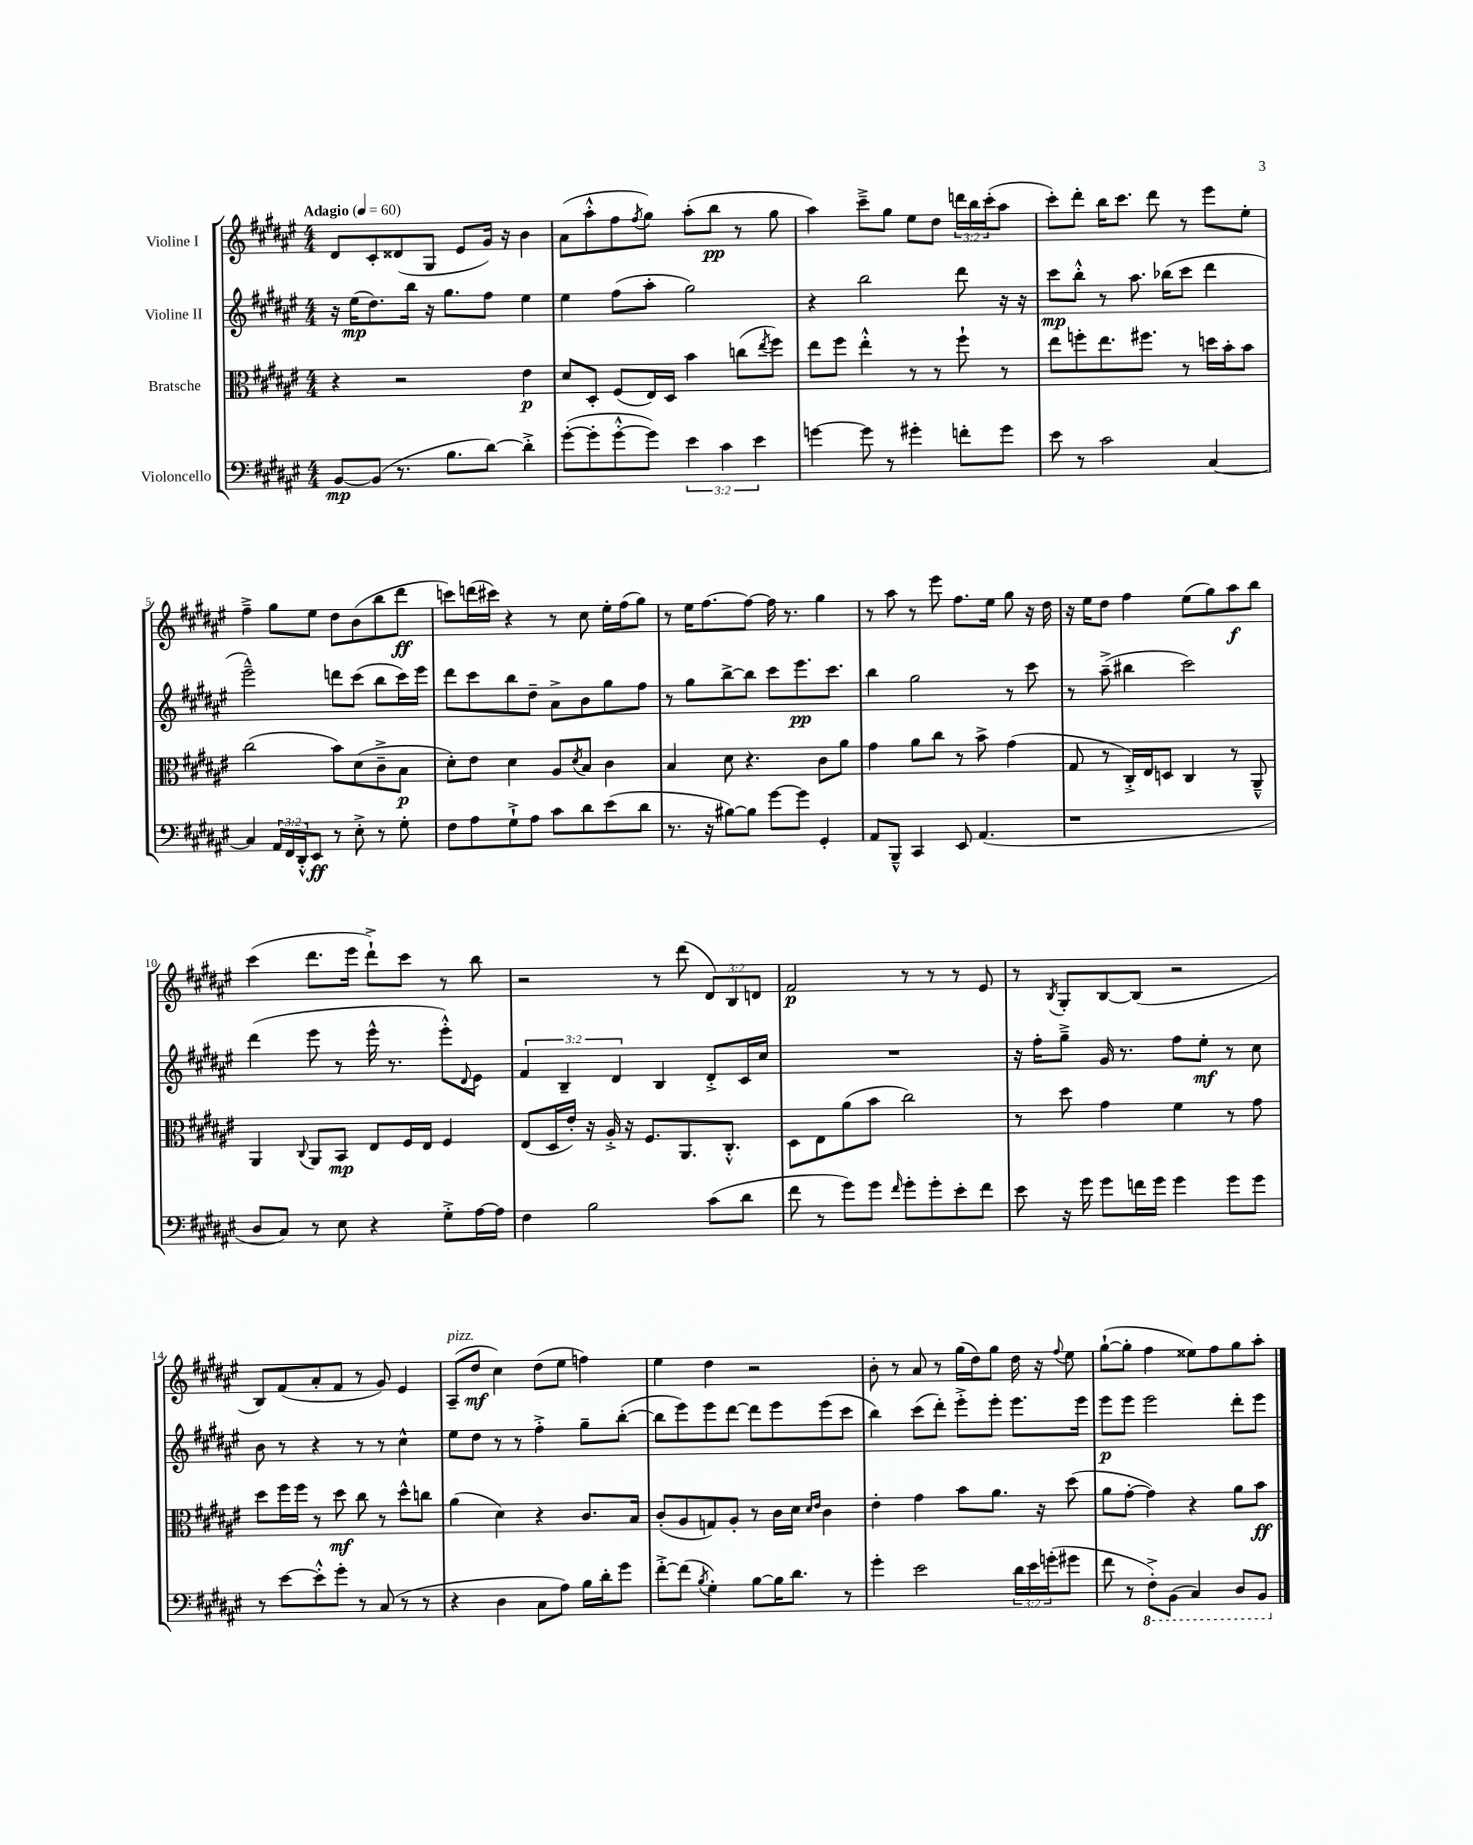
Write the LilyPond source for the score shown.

<<
\new StaffGroup <<
\new Staff = "s0" \with { instrumentName = "Violine I" } {
    \clef treble \key fis \major \numericTimeSignature \time 4/4 \override Staff.TupletNumber.text = #tuplet-number::calc-fraction-text \tempo "Adagio" 4 = 60
    dis'8 cis'8-. disis'8( gis8 eis'8 gis'16) r16 b'4 |
    ais'8( ais''8-.-^ fis''8 \acciaccatura { fis''8 } gis''8) ais''8-.( b''8\pp r8 gis''8 |
    ais''4) cis'''8---> gis''8 eis''8 dis''8 \tuplet 3/2 { d'''16 b''16 cis'''16-.( } ais''8 |
    cis'''8-.) dis'''8-. b''16 cis'''8. dis'''8 r8 eis'''8 eis''8-. |
    fis''4---> gis''8 eis''8 dis''8 b'8( b''8 dis'''8\ff |
    c'''8) d'''16( cis'''16) r4 r8 cis''8 eis''16-. fis''16( gis''8) |
    r8 eis''16 fis''8.~ fis''8~ fis''16 r8. gis''4 |
    r8 ais''8 r8 eis'''8 fis''8. eis''16 gis''8 r16 dis''16 |
    r16 eis''16 dis''8 fis''4 eis''8( gis''8) ais''8\f b''8 |
    cis'''4( dis'''8. eis'''16 dis'''8-!->) cis'''8 r8 b''8 |
    r2 r8 dis'''8( \tuplet 3/2 { dis'8) b8 d'8 } |
    fis'2\p r8 r8 r8 eis'8 |
    r8 \acciaccatura { b8 } gis8-. b8~ b8( r2 |
    b8) fis'8( ais'8-. fis'8 r8 gis'8) eis'4 |
    ais8--^\markup { \italic "pizz." }( dis''8\mf cis''4) dis''8( eis''8 f''4) |
    eis''4 dis''4 r2 |
    b'8-. r8 ais'8 r8 gis''16( dis''16) gis''8 dis''16 r16 \appoggiatura { fis''8 } eis''8 |
    gis''8~-!( gis''8-. fis''4 eisis''8) fis''8 gis''8 ais''8-. \bar "|." |
}
\new Staff = "s1" \with { instrumentName = "Violine II" } {
    \clef treble \key fis \major \numericTimeSignature \time 4/4 \override Staff.TupletNumber.text = #tuplet-number::calc-fraction-text
    r16 eis''16\mp( dis''8.) b''16 r16 gis''8. fis''8 eis''4 |
    eis''4 fis''8( ais''8-. gis''2) |
    r4 b''2 dis'''8 r16 r16 |
    cis'''8\mp b''8-.-^ r8 ais''8. bes''16( cis'''8 dis'''4 |
    eis'''2---^) d'''8 cis'''8( b''8 cis'''16) eis'''16 |
    dis'''8 cis'''8 b''8 dis''8-- ais'8-> b'8 gis''8 fis''8 |
    r8 gis''8 b''8~-> b''8 cis'''8 eis'''8.\pp cis'''8. |
    b''4 gis''2 r8 cis'''8 |
    r8 ais''8--->( bis''4 cis'''2) |
    dis'''4( eis'''8 r8 eis'''16-^ r8. eis'''8-.-^) \appoggiatura { dis'8 } eis'8 |
    \tuplet 3/2 { fis'4 b4-- dis'4 } b4 dis'8-.-> cis'16 cis''16 |
    R1 |
    r16 fis''16-. gis''8---> gis'16 r8. fis''8 eis''8-.\mf r8 cis''8 |
    b'8 r8 r4 r8 r8 cis''4-^ |
    eis''8 dis''8 r8 r8 fis''4-.-> gis''8-- b''8~-.( |
    b''8 eis'''8) eis'''8 dis'''8~ dis'''8 eis'''8 eis'''8( cis'''8 |
    b''4) cis'''8( dis'''8-.) eis'''8-.-> eis'''8-. eis'''8. eis'''16 |
    eis'''8\p eis'''8 eis'''2 dis'''8-. eis'''8 \bar "|." |
}
\new Staff = "s2" \with { instrumentName = "Bratsche" } {
    \clef alto \key fis \major \numericTimeSignature \time 4/4
    r4 r2 eis'4\p |
    dis'8 dis8-. fis8( eis16) dis16 b'4 c''8( \acciaccatura { eis''8 } fis''8) |
    eis''8 fis''8 eis''4-.-^ r8 r8 fis''8-! r8 |
    eis''8 f''8-. eis''8. fis''8. r8 d''16 b'16-. b'8 |
    cis''2( b'8) dis'8( cis'8---> b8\p |
    dis'8-.) eis'8 dis'4 ais8 \acciaccatura { dis'8 } b8 cis'4 |
    b4 dis'8 r4. cis'8 ais'8 |
    gis'4 ais'8 cis''8 r8 b'8-> gis'4( |
    gis8 r8 cis16-.->) eis16 d8 cis4 r8 ais,8---^ |
    ais,4 \appoggiatura { cis8 } ais,8 b,8\mp eis8 fis16 eis16 fis4 |
    eis8( dis16 eis'16-.) r16 ais16-.-> r16 fis8. ais,8. cis8.-.-^ |
    dis8 eis8 ais'8( b'8 cis''2) |
    r8 dis''8 gis'4 fis'4 r8 gis'8 |
    dis''8 fis''16 fis''16 r8 dis''8\mf cis''8 r8 dis''8-^ c''8 |
    ais'4( dis'4) r4 cis'8. b16 |
    cis'8-.( ais8 g8) ais8-. r8 cis'16 dis'16 \grace { dis'16 eis'16 } cis'4 |
    eis'4-. gis'4 b'8 ais'8. r16 dis''8( |
    ais'8 gis'8~-. gis'4) r4 ais'8 b'8\ff \bar "|." |
}
\new Staff = "s3" \with { instrumentName = "Violoncello" } {
    \clef bass \key fis \major \numericTimeSignature \time 4/4 \override Staff.TupletNumber.text = #tuplet-number::calc-fraction-text
    b,8~\mp b,8( r8. b8. dis'8~) dis'4-.-> |
    gis'8~-.( gis'8-. gis'8~-.-^ gis'8) \tuplet 3/2 { eis'4 cis'4 eis'4 } |
    g'4~ g'8 r8 gis'4-. f'8-. gis'8 |
    eis'8 r8 cis'2 cis4~ |
    cis4 \tuplet 3/2 { ais,16 fis,16 dis,16-.-^ } eis,8\ff r8 eis8-.-> r8 gis8-. |
    fis8 ais8 gis8-!-> ais8 cis'8 dis'8 eis'8( dis'8 |
    r8. r16 bis8~) bis8 gis'8~ gis'8 gis,4-. |
    ais,8 b,,8---^ cis,4 eis,8 ais,4.( |
    r1 |
    dis8 cis8) r8 eis8 r4 gis8-.-> ais16~ ais16 |
    fis4 b2 cis'8( dis'8 |
    fis'8 r8 gis'8) gis'8 \grace { fis'16 } gis'8-. gis'8-. eis'8-. fis'8 |
    eis'8 r16 gis'16 gis'8 f'16 gis'16 gis'4 gis'8 gis'8 |
    r8 eis'8~ eis'8-.-^ gis'8-. r8 cis8( r8 r8 |
    r4 dis4 cis8 ais8) b16 dis'16-. gis'8 |
    fis'8~-.-> fis'8( \acciaccatura { b8 } gis4-.) b8~ b16 dis'8. r8 |
    gis'4-. eis'2 \tuplet 3/2 { dis'16 eis'16 g'16-.( } gis'8 |
    fis'8 r8 \ottava #-1 fis,8-.->) b,,8( cis,4) dis,8 b,,8 \ottava #0 \bar "|." |
}
>>
>>
